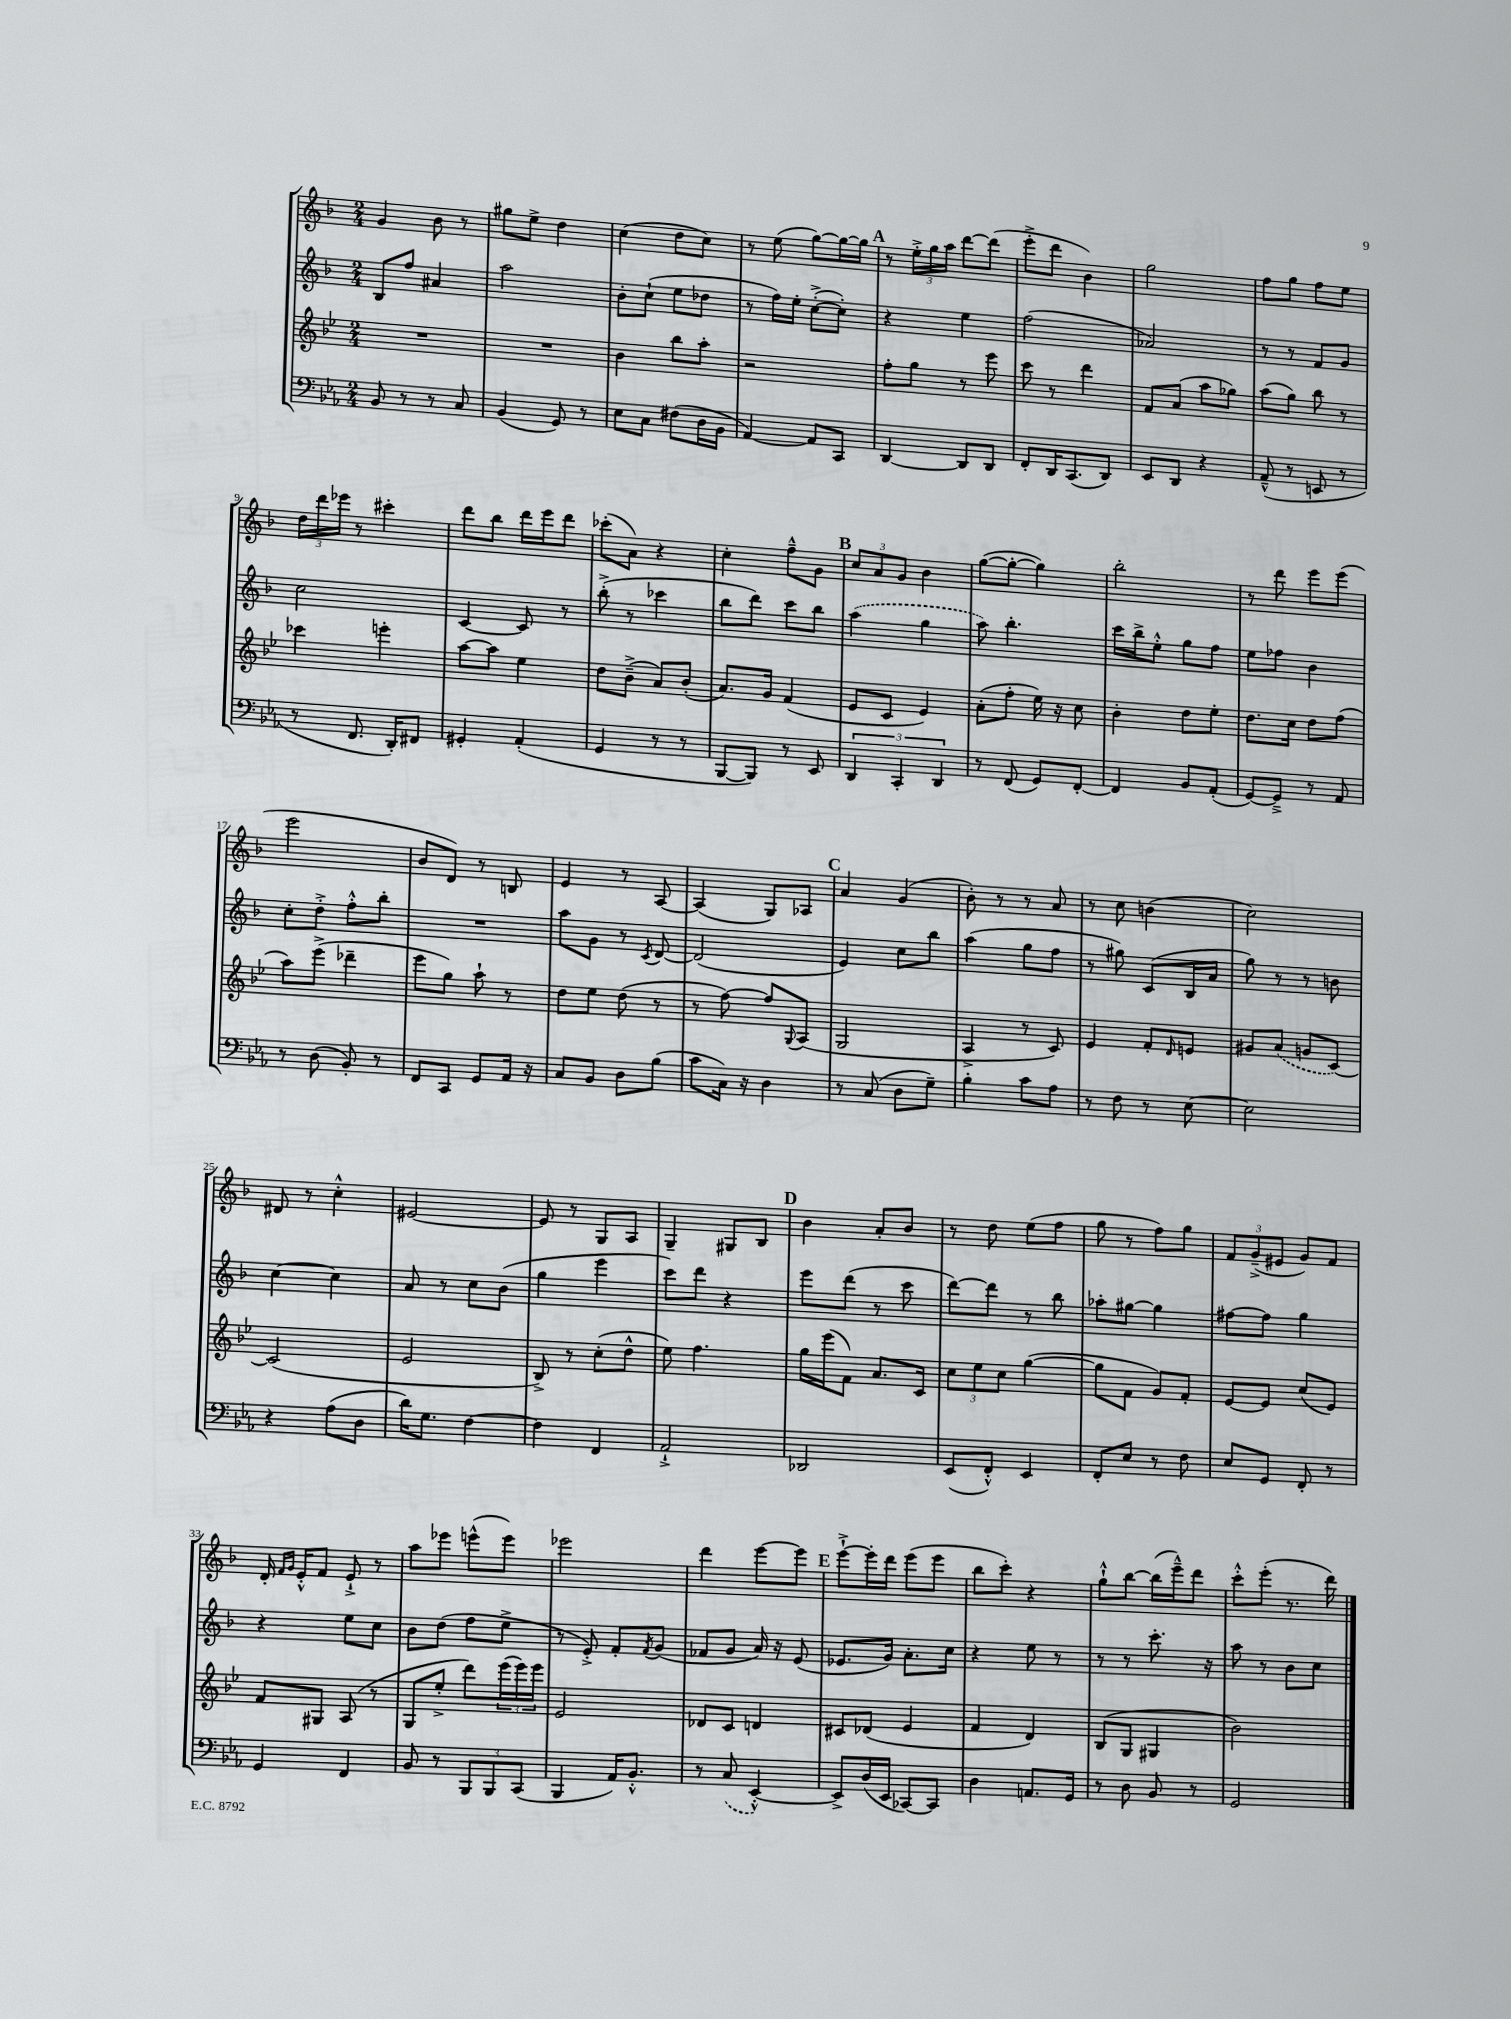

**kern	**kern	**kern	**kern
*staff4	*staff3	*staff2	*staff1
*clefF4	*clefG2	*clefG2	*clefG2
*k[b-e-a-]	*k[b-e-]	*k[b-]	*k[b-]
*M2/4	*M2/4	*M2/4	*M2/4
8BB-/	2r	8B-/L	4g/
8r	.	8ff/J	.
8r	.	4a#/	8b-\
8C/	.	.	8r
=	=	=	=
(4BB-/	2r	2aa\	8gg#\L
.	.	.	8ee^\J
8GG/)	.	.	4dd\
8r	.	.	.
=	=	=	=
8E-\L	4b-\	8b-'\L	(4cc\
8C\J	.	(8cc`\J	.
(8F#\L	8bb-\L	8ee\L	8dd\L
16D\L	8aa'\J	8dd-\J	8cc\J)
16BB-\JJ	.	.	.
=	=	=	=
[4AA-/)	2r	8r	8r
.	.	16ff\LL)	(8ee\
.	.	16ee'\JJ	.
8AA-/]L	.	([8cc'^\L	[8gg\L)
8CC/J	.	8cc'\]J)	16gg\_L
.	.	.	16gg\]JJ
=	=	=	=
[4DD/	8ff'\L	4r	8r
.	8gg\J	.	24ee'^\LL
.	.	.	24gg\
.	.	.	24aa\JJ
8DD/]L	8r	4ee\	[8ddd\L
8DD/J	8eee-\	.	(8ddd\]J
=	=	=	=
8FF'/L	8ccc\	(2ff\	8eee'^\L
16DD/K	8r	.	8ddd\J
(8.CC/	.	.	.
.	4ddd\	.	4b-\)
8DD/J)	.	.	.
=	=	=	=
8EE-/L	8f/L	2a-/)	2gg\
8DD/J	(8a/J	.	.
4r	8aa\L	.	.
.	8gg-\J)	.	.
=	=	=	=
(8AA-~^^/	(8aa\L	8r	8ff\L
8r	8gg\J)	8r	8gg\J
8EE/	8bb-\	8f/L	8ff\L
8r	8r	8g/J	8ee\J
=	=	=	=
8r	4ccc-\	2cc\	24dd\LL
.	.	.	24ddd\
.	.	.	24eee-\JJ
8.FF/	.	.	8r
.	4eee'\	.	4ccc#'\
16DD'/LK)	.	.	.
8FF#/J	.	.	.
=	=	=	=
4GG#'/	[8aa\L	[4c/	8ddd\L
.	8aa\]J	.	8bb-\J
(4AA-'/	4ee-\	8c/]	16ddd\LL
.	.	.	16eee\J
.	.	8r	8ddd\J
=	=	=	=
4GG/	8dd\L	(8bb-'^\	(8ccc-'\L
.	(8b-~^\J	8r	8a\J)
8r	8a/L)	4ccc-\	4r
8r	(8b-'/J	.	.
=	=	=	=
[8BBB-/L	8.a/L)	8bb-\L	4cc'\
8BBB-/]J)	.	8ddd\J)	.
.	16g/Jk	.	.
8r	(4f/	8ccc\L	8ff~^^\L
8EE-/	.	8bb-\J	8g\J
=	=	=	=
6DD/	8e-/L	(4aa\	12cc/L
.	.	.	12a/
.	8c/J	.	.
6CC'/	.	.	12g/J
.	4e-/)	4gg\	4b-\
6DD/	.	.	.
=	=	=	=
8r	(8a'\L	8aa\)	([8gg\L
(8FF/	8ff'\J	4.bb-'\	8gg'\_J
8GG/L)	16ee-\)	.	4gg\])
.	16r	.	.
[8FF'/J	8cc\	.	.
=	=	=	=
4FF/]	4b-'\	16ccc\LL	2bb-'\
.	.	16bb-^\J	.
.	.	8ee'^^\J	.
8BB-/L	8dd\L	8gg\L	.
(8AA-'/J	8ee-'\J	8ff\J	.
=	=	=	=
[8GG/L)	8.dd\L	8ee\L	8r
8GG~^/]J	.	8ff-\J	8ddd\
.	16cc\Jk	.	.
8r	8dd\L	4b-\	8eee\L
8AA-/	(8ff\J	.	(8eee\J
=	=	=	=
8r	8aa\L)	8cc'\L	2eee\
(8D\	(8eee-^\J	8dd'^\J	.
8BB-'/)	4ddd-~\	8ff'^^\L	.
8r	.	8bb-'\J	.
=	=	=	=
8FF/L	8eee-\L	2r	8b-/L
8CC/J	8gg\J)	.	8d/J)
8GG/L	8aa`\	.	8r
16AA-/Jk	8r	.	8B/
16r	.	.	.
=	=	=	=
8C/L	8dd\L	8aa\L	4e/
8BB-/J	8ee-\J	8g\J	.
8D\L	(8dd\	8r	8r
.	.	8qc/	.
(8B-\J	8r	[8d/	[8A/
=	=	=	=
8c\L	8r	(2d/]	(4A/]
16C\Jk)	[8ff\)	.	.
16r	.	.	.
4D\	8ff/]L	.	8G/L)
.	8qqG/	.	.
.	(8A/J	.	8A-/J
=	=	=	=
8r	2G/	4e/)	4a/
(8C/	.	.	.
8D\L	.	8cc\L	(4g/
8G~\J)	.	8bb-\J	.
=	=	=	=
4B-'\	4A^/	(4aa\	8b-'\)
.	.	.	8r
8c\L	8r	8gg\L	8r
8A-\J	8c/)	8ff\J	8a/
=	=	=	=
8r	4e-/	8r	8r
8F\	.	8gg#\)	8cc\
8r	8f'/L	(8c/L	(4b\
.	16qqd/	.	.
[8E-\	8e/J	16B-/L	.
.	.	16a/JJ	.
=	=	=	=
2E-\]	8g#/L	8gg\)	2cc\)
.	(8a/J	8r	.
.	8g/L	8r	.
.	[8c/J)	8b\	.
=	=	=	=
4r	(2c/]	[4cc\	8d#/
.	.	.	8r
(8A-\L	.	4cc\]	4cc'^^\
8D\J	.	.	.
=	=	=	=
16d\LK)	2e-/	8a/	[2e#/
8.G\J	.	.	.
.	.	8r	.
[4F\	.	8cc\L	.
.	.	(8b-\J	.
=	=	=	=
4F\]	8B-^/)	4gg\	8e#/]
.	8r	.	8r
4FF/	(8cc'\L	4eee\	8G/L
.	8dd^^\J	.	8A/J
=	=	=	=
2AA-`^/	8ee-\)	8ccc\L)	4G~/
.	4.ff\	8ddd\J	.
.	.	4r	8G#/L
.	.	.	8B-/J
=	=	=	=
2DD-/	16gg\LL	8eee\L	4b-\
.	(16eee-\J	.	.
.	8f\J)	(8ddd\J	.
.	8.a/L	8r	8a'/L
.	.	8ccc\	8b-/J
.	16c/Jk	.	.
=	=	=	=
(8EE-/L	12cc\L	[8ddd\L)	8r
.	12ee-\	.	.
8FF'^^/J)	.	8ddd\]J	8dd\
.	12cc\J	.	.
4EE-/	([4gg\	8r	(8ee\L
.	.	8bb-\	8ff\J
=	=	=	=
8FF'/L	8gg\]L	8aa-'\L	8gg\
8E-/J	8f\J	[8gg#\J	8r
8r	8g/L)	4gg#\]	8ff\L)
8F\	8f'/J	.	8gg\J
=	=	=	=
8E-/L	[8e-/L	[8ff#\L	12f/L
.	.	.	(12g~^/
8GG/J	8e-/]J	8ff#\]J	.
.	.	.	12e#/J
8FF'/	(8cc/L	4gg\	8g/L)
8r	8e-/J)	.	8f/J
=	=	=	=
4GG/	8f/L	4r	16d'/
.	.	.	16qqf/LL
.	.	.	16qqg/JJ
.	.	.	16e'^^/LK
.	8G#/J	.	8f/J
4FF/	(8A/	8ee\L	8e`^/
.	8r	8cc\J	8r
=	=	=	=
8BB-/	8G/L	8b-\L	8aa\L
8r	8ee-'^/J	(8dd\J	8eee-\J
12BBB-/L	8ddd\L)	8ff\L	(8eee^^\L
12BBB-/	.	.	.
.	(24eee-\L	8ee^\J	8eee\J)
(12CC/J	24eee-\)	.	.
.	24eee-\JJ	.	.
=	=	=	=
4BBB-/	2e-/	8r	2eee-\
.	.	8e'^/)	.
16AA-/LK)	.	8f'/L	.
8.BB-'^^/J	.	.	.
.	.	8qf/	.
.	.	(8g/J	.
=	=	=	=
8r	8d-/L	8f-/L	4ddd\
(8C/	8c/J	8g/J	.
[4EE-'^^/)	4d/	16a/)	[8eee\L
.	.	16r	.
.	.	(8e/	8eee\]J
=	=	=	=
8EE-^/]L	8c#/L	8.e-/L	[8eee`^\L
(16D/L	(8d-/J	.	16eee'\]L
16EE-/JJ	.	16g/Jk)	16ddd\JJ
[8CC-/L)	4e-/	8.a'\L	(8eee\L
8CC-/]J	.	.	8eee\J
.	.	16cc\Jk	.
=	=	=	=
4D\	4f/	4r	8bb-\L
.	.	.	8ccc'\J)
8.AA/L	4d/)	8ee\	4r
.	.	8r	.
16GG/Jk	.	.	.
=	=	=	=
8r	(8B-/L	8r	8gg`^^\L
8D\	8G/J	8r	[8bb-\J
8BB-/	4G#/	8.ccc'\	(16bb-\]LL
.	.	.	16eee~^^\J)
8r	.	.	8ddd\J
.	.	16r	.
=	=	=	=
2GG/	2b-\)	8aa\	8ccc'^^\L
.	.	8r	(8eee'\J
.	.	8b-\L	8.r
.	.	8cc\J	.
.	.	.	16ddd\)
==	==	==	==
*-	*-	*-	*-
